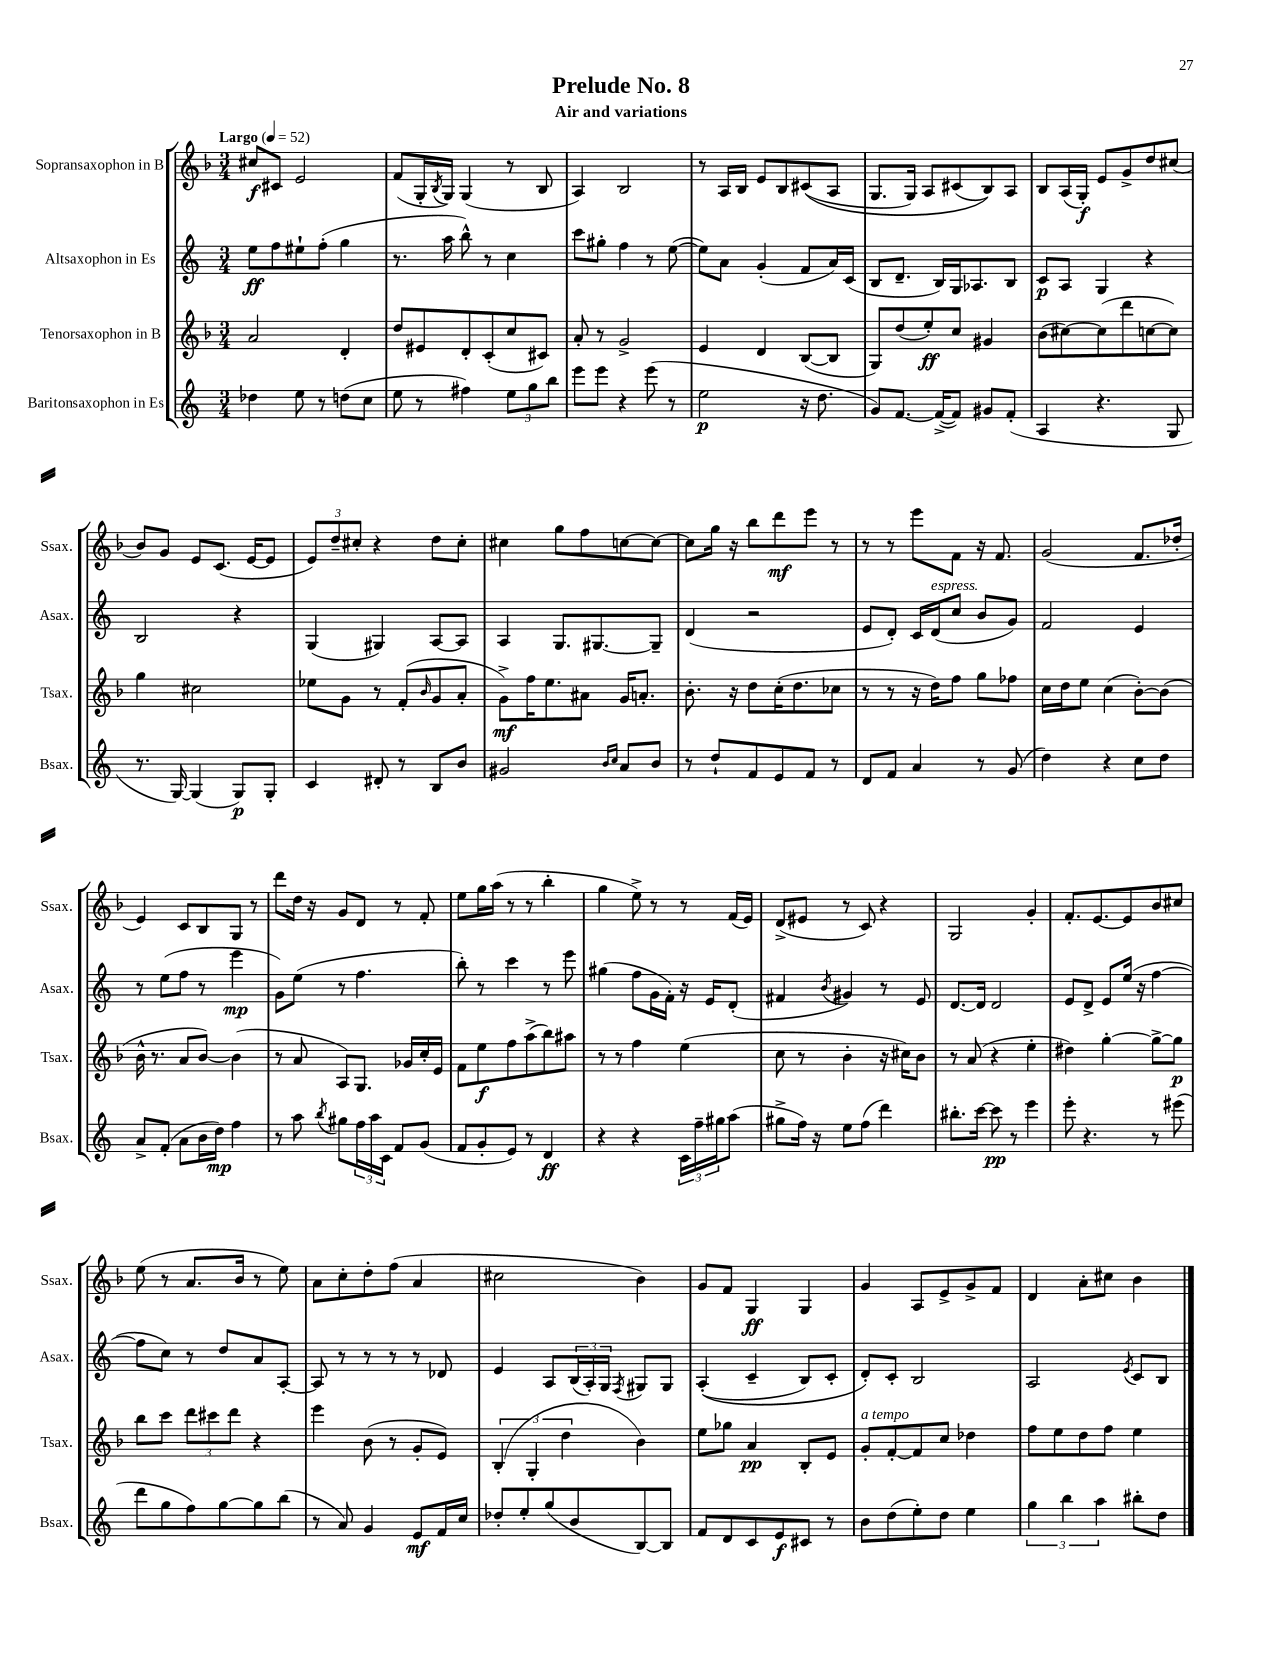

**kern	**dynam	**kern	**dynam	**kern	**dynam	**kern	**dynam
*part4	*part4	*part3	*part3	*part2	*part2	*part1	*part1
*staff4	*staff4	*staff3	*staff3	*staff2	*staff2	*staff1	*staff1
*I"Baritonsaxophon in Es	*	*I"Tenorsaxophon in B	*	*I"Altsaxophon in Es	*	*I"Sopransaxophon in B	*
*I'Bsax.	*	*I'Tsax.	*	*I'Asax.	*	*I'Ssax.	*
*clefG2	*	*clefG2	*	*clefG2	*	*clefG2	*
*k[]	*	*k[b-]	*	*k[]	*	*k[b-]	*
*M3/4	*	*M3/4	*	*M3/4	*	*M3/4	*
*MM52	*	*MM52	*	*MM52	*	*MM52	*
=1	=1	=1	=1	=1	=1	=1	=1
!	!	!	!	!	!	!LO:TX:a:B:t=Largo	!
4dd-X\	.	2a/	.	8ee\L	ff	8cc#X/L	f
.	.	.	.	8ff\	.	8c#X/J	.
8ee\	.	.	.	8ee#X`\	.	2e/	.
8r	.	.	.	(8ff'\J	.	.	.
(8ddn\L	.	4d'/	.	4gg\	.	.	.
8cc\J	.	.	.	.	.	.	.
=2	=2	=2	=2	=2	=2	=2	=2
8ee\	.	8dd/L	.	8.r	.	(8f/L	.
8r	.	8e#X/	.	.	.	16G'/L	.
.	.	.	.	.	.	8qB-/	.
.	.	.	.	16aa\	.	16G/JJ)	.
4ff#X\)	.	8d'/	.	8bb^^\)	.	(4G/	.
.	.	(8c'/	.	8r	.	.	.
12ee\L	.	8cc/	.	4cc\	.	8r	.
12gg\	.	.	.	.	.	.	.
.	.	8c#X/J)	.	.	.	8B-/	.
12bb\J	.	.	.	.	.	.	.
=3	=3	=3	=3	=3	=3	=3	=3
8eee\L	.	8a'/	.	8ccc\L	.	4A/)	.
8eee\J	.	8r	.	8gg#X'\J	.	.	.
4r	.	2g^/	.	4ff\	.	2B-/	.
(8eee\	.	.	.	8r	.	.	.
8r	.	.	.	([8ee\	.	.	.
=4	=4	=4	=4	=4	=4	=4	=4
2ee\	p	4e/	.	8ee\L])	.	8r	.
.	.	.	.	8a\J	.	16A/LL	.
.	.	.	.	.	.	16B-/JJ	.
.	.	4d/	.	(4g'/	.	8e/L	.
.	.	.	.	.	.	8B-/	.
16r	.	([8B-/L	.	8f/L	.	((8c#X/	.
8.dd\	.	.	.	.	.	.	.
.	.	8B-/J]	.	16a/L)	.	8A/J	.
.	.	.	.	(16c/JJ	.	.	.
=5	=5	=5	=5	=5	=5	=5	=5
8g/L)	.	8G/L)	.	8B/L	.	8.G/L	.
[8.f/J	.	(8dd/	.	8.d~/J	.	.	.
.	.	.	.	.	.	16G/Jk)	.
.	.	8ee'/)	ff	.	.	8A/L	.
(16f^/KL_	.	.	.	16B/LL)	.	.	.
8f/J])	.	8cc/J	.	16G/J	.	(8c#X/	.
.	.	.	.	8.A-X/	.	.	.
8g#X/L	.	4g#X/	.	.	.	8B-/))	.
(8f'/J	.	.	.	8B/J	.	8A/J	.
=6	=6	=6	=6	=6	=6	=6	=6
4A/	.	(8b-\L	.	8c/L	p	8B-/L	.
.	.	[8cc#X\)	.	8A/J	.	(16A/L	.
.	.	.	.	.	.	16G'/JJ)	f
4.r	.	(8cc#\]	.	4G/	.	8e/L	.
.	.	8ddd\	.	.	.	8g^/	.
.	.	[8ccn\	.	4r	.	8dd/	.
8G/	.	8cc\J])	.	.	.	(8cc#X/J	.
!!LO:LB:g=z
=7	=7	=7	=7	=7	=7	=7	=7
8.r	.	4gg\	.	2B/	.	8b-/L)	.
.	.	.	.	.	.	8g/J	.
[16G/)	.	.	.	.	.	.	.
(4G/]	.	2cc#X\	.	.	.	8e/L	.
.	.	.	.	.	.	(8.c/J	.
8G/L)	p	.	.	4r	.	.	.
.	.	.	.	.	.	[16e/KL	.
8G'/J	.	.	.	.	.	8e/J]	.
=8	=8	=8	=8	=8	=8	=8	=8
4c/	.	8ee-X\L	.	(4G/	.	12e/L)	.
.	.	.	.	.	.	12dd~/	.
.	.	8g\J	.	.	.	.	.
.	.	.	.	.	.	12cc#X'/J	.
8d#X'/	.	8r	.	4G#X/)	.	4r	.
8r	.	(8f'/L	.	.	.	.	.
.	.	16qqb-/	.	.	.	.	.
8B/L	.	8g/	.	[8A/L	.	8dd\L	.
8b/J	.	8a'/J	.	8A/J]	.	8cc#'\J	.
=9	=9	=9	=9	=9	=9	=9	=9
2g#X/	.	8g^\L)	mf	4A/	.	4cc#X\	.
.	.	16ff\K	.	.	.	.	.
.	.	8.ee\	.	.	.	.	.
.	.	.	.	8.G/L	.	8gg\L	.
.	.	8a#X\J	.	.	.	8ff\	.
.	.	.	.	[8.G#X/	.	.	.
16qqb/LL	.	.	.	.	.	.	.
16qqcc/JJ	.	.	.	.	.	.	.
8a/L	.	16g/KL	.	.	.	[8ccn\	.
.	.	8.an'/J	.	.	.	.	.
8b/J	.	.	.	8G#~/J]	.	8cc\J_	.
=10	=10	=10	=10	=10	=10	=10	=10
8r	.	8.b-'\	.	(4d/	.	8cc\L]	.
8dd`/L	.	.	.	.	.	16gg\Jk	.
.	.	16r	.	.	.	16r	.
8f/	.	8dd\L	.	2r	.	8bb-\L	.
8e/	.	(16cc'\K	.	.	.	8ddd\	mf
.	.	8.dd\	.	.	.	.	.
8f/J	.	.	.	.	.	8eee\J	.
8r	.	8cc-X\J	.	.	.	8r	.
=11	=11	=11	=11	=11	=11	=11	=11
8d/L	.	8r	.	8e/L	.	8r	.
8f/J	.	8r	.	8d'/J)	.	8r	.
4a/	.	16r	.	16c/LL	.	8eee\L	.
!	!	!	!	!LO:TX:a:i:t=espress.	!	!	!
.	.	16dd\KL)	.	(16d/J	.	.	.
.	.	8ff\J	.	8cc/J	.	8f\J	.
8r	.	8gg\L	.	8b/L	.	16r	.
.	.	.	.	.	.	8.f/	.
(8g/	.	8ff-X\J	.	8g/J)	.	.	.
=12	=12	=12	=12	=12	=12	=12	=12
4dd\)	.	16cc\LL	.	2f/	.	(2g/	.
.	.	16dd\J	.	.	.	.	.
.	.	8ee\J	.	.	.	.	.
4r	.	(4cc\	.	.	.	.	.
8cc\L	.	[8b-'\L)	.	4e/	.	8.f/L	.
8dd\J	.	(8b-\J]	.	.	.	.	.
.	.	.	.	.	.	16dd-X'/Jk	.
!!LO:LB:g=z
=13	=13	=13	=13	=13	=13	=13	=13
8a^/L	.	16b-^^\	.	8r	.	4e/)	.
.	.	8.r	.	.	.	.	.
(8f'/J	.	.	.	(8ee\L	.	.	.
8a\L	.	8a/L	.	8ff\J	.	8c/L	.
16b\L	.	[8b-/J)	.	8r	.	8B-/	.
16dd\JJ)	mp	.	.	.	.	.	.
4ff\	.	(4b-\]	.	4eee\	mp	8G/J	.
.	.	.	.	.	.	8r	.
=14	=14	=14	=14	=14	=14	=14	=14
8r	.	8r	.	8g\L)	.	8ddd\L	.
8aa\	.	8a/	.	(8ee\J	.	16dd\Jk	.
.	.	.	.	.	.	16r	.
8qbb/	.	.	.	.	.	.	.
8gg#X\L	.	8A/L)	.	8r	.	8g/L	.
24ff\L	.	8.G/J	.	4.ff\	.	8d/J	.
24aa\	.	.	.	.	.	.	.
24c\JJ	.	.	.	.	.	.	.
8f/L	.	.	.	.	.	8r	.
.	.	16g-X/LL	.	.	.	.	.
(8g/J	.	16cc'/	.	.	.	8f'/	.
.	.	16e/JJ	.	.	.	.	.
=15	=15	=15	=15	=15	=15	=15	=15
8f/L	.	8f\L	.	8bb'\)	.	8ee\L	.
8g'/	.	8ee\	f	8r	.	16gg\L	.
.	.	.	.	.	.	(16aa\JJ	.
8e/J)	.	8ff\	.	4ccc\	.	8r	.
8r	.	(8aa^\	.	.	.	8r	.
4d/	ff	8bb-\)	.	8r	.	4bb-'\	.
.	.	8aa#X\J	.	8eee\	.	.	.
=16	=16	=16	=16	=16	=16	=16	=16
4r	.	8r	.	(4gg#X\	.	4gg\	.
.	.	8r	.	.	.	.	.
4r	.	4ff\	.	8ff\L	.	8ee^\)	.
.	.	.	.	16g\L	.	8r	.
.	.	.	.	16f'\JJ)	.	.	.
24c\LL	.	(4ee\	.	16r	.	8r	.
24ff~\	.	.	.	.	.	.	.
.	.	.	.	16e/KL	.	.	.
24gg#X\J	.	.	.	.	.	.	.
(8aa\J	.	.	.	(8d'/J	.	(16f/LL	.
.	.	.	.	.	.	16e/JJ)	.
=17	=17	=17	=17	=17	=17	=17	=17
8gg#X^\L	.	8cc\	.	4f#X/	.	(8d^/L	.
16ff\Jk)	.	8r	.	.	.	8e#X/J	.
16r	.	.	.	.	.	.	.
.	.	.	.	8qb/	.	.	.
8ee\L	.	4b-'\	.	4g#X/)	.	8r	.
(8ff\J	.	.	.	.	.	8c/)	.
4ddd\)	.	16r	.	8r	.	4r	.
.	.	16cc#X\KL)	.	.	.	.	.
.	.	8b-\J	.	8e/	.	.	.
=18	=18	=18	=18	=18	=18	=18	=18
8.bb#X'\L	.	8r	.	[8.d/L	.	2G/	.
.	.	(8a/	.	.	.	.	.
[16ccc\Jk	.	.	.	16d/Jk]	.	.	.
8ccc\]	pp	4r	.	2d/	.	.	.
8r	.	.	.	.	.	.	.
4eee\	.	4ee'\	.	.	.	4g'/	.
=19	=19	=19	=19	=19	=19	=19	=19
8eee'\	.	4dd#X\)	.	8e/L	.	8.f'/L	.
4.r	.	.	.	8d^/J	.	.	.
.	.	.	.	.	.	[8.e/	.
.	.	[4gg'\	.	8e/L	.	.	.
.	.	.	.	(16ee/Jk	.	8e/]	.
.	.	.	.	16r	.	.	.
8r	.	8gg^\L_	.	[4ff\	.	8b-/	.
(8eee#X\	.	8gg\J]	p	.	.	8cc#X/J	.
!!LO:LB:g=z
=20	=20	=20	=20	=20	=20	=20	=20
8ddd\L	.	8bb-\L	.	8ff\L]	.	(8ee\	.
8gg\	.	8ccc\J	.	8cc\J)	.	8r	.
8ff\)	.	12ddd\L	.	8r	.	8.a/L	.
.	.	12ccc#X\	.	.	.	.	.
[8gg\	.	.	.	8dd/L	.	.	.
.	.	12ddd\J	.	.	.	.	.
.	.	.	.	.	.	16b-/Jk	.
8gg\]	.	4r	.	8a/	.	8r	.
(8bb\J	.	.	.	[8A'/J	.	8ee\)	.
=21	=21	=21	=21	=21	=21	=21	=21
8r	.	4eee\	.	8A/]	.	8a\L	.
8a/)	.	.	.	8r	.	8cc'\	.
4g/	.	(8b-\	.	8r	.	8dd'\	.
.	.	8r	.	8r	.	(8ff\J	.
8e/L	mf	8g'/L	.	8r	.	4a/	.
16f/L	.	8e/J)	.	8d-X/	.	.	.
16cc/JJ	.	.	.	.	.	.	.
=22	=22	=22	=22	=22	=22	=22	=22
8dd-X'/L	.	(6B-'/	.	4e/	.	2cc#X\	.
8ee'/	.	.	.	.	.	.	.
.	.	6G'/	.	.	.	.	.
(8gg/	.	.	.	8A/L	.	.	.
.	.	6dd\	.	.	.	.	.
8b/	.	.	.	(24B/L	.	.	.
.	.	.	.	24A'/)	.	.	.
.	.	.	.	24G/JJ	.	.	.
.	.	.	.	8qF/	.	.	.
[8B/)	.	4b-\)	.	8G#X/L	.	4b-\)	.
8B/J]	.	.	.	8G#/J	.	.	.
=23	=23	=23	=23	=23	=23	=23	=23
8f/L	.	8ee\L	.	((4A'/	.	8g/L	.
8d/	.	8gg-X\J	.	.	.	8f/J	.
8c/	.	4a/	pp	4c~/	.	4G/	ff
8e/	f	.	.	.	.	.	.
8c#X/J	.	8B-'/L	.	8B/L)	.	4G/	.
8r	.	8e/J	.	8c'/J	.	.	.
=24	=24	=24	=24	=24	=24	=24	=24
!	!	!LO:TX:a:i:t=a tempo	!	!	!	!	!
8b\L	.	8g'/L	.	8d'/L)	.	4g/	.
(8dd\	.	[8f'/	.	8c'/J	.	.	.
8ee'\)	.	8f/]	.	2B/	.	8A/L	.
8dd\J	.	8cc/J	.	.	.	8e^/	.
4ee\	.	4dd-X\	.	.	.	8g^/	.
.	.	.	.	.	.	8f/J	.
=25	=25	=25	=25	=25	=25	=25	=25
6gg\	.	8ff\L	.	2A/	.	4d/	.
.	.	8ee\	.	.	.	.	.
6bb\	.	.	.	.	.	.	.
.	.	8dd\	.	.	.	8a'\L	.
6aa\	.	.	.	.	.	.	.
.	.	8ff\J	.	.	.	8cc#X\J	.
.	.	.	.	8qe/	.	.	.
8bb#X'\L	.	4ee\	.	8c/L	.	4b-\	.
8dd\J	.	.	.	8B/J	.	.	.
==	==	==	==	==	==	==	==
*-	*-	*-	*-	*-	*-	*-	*-
